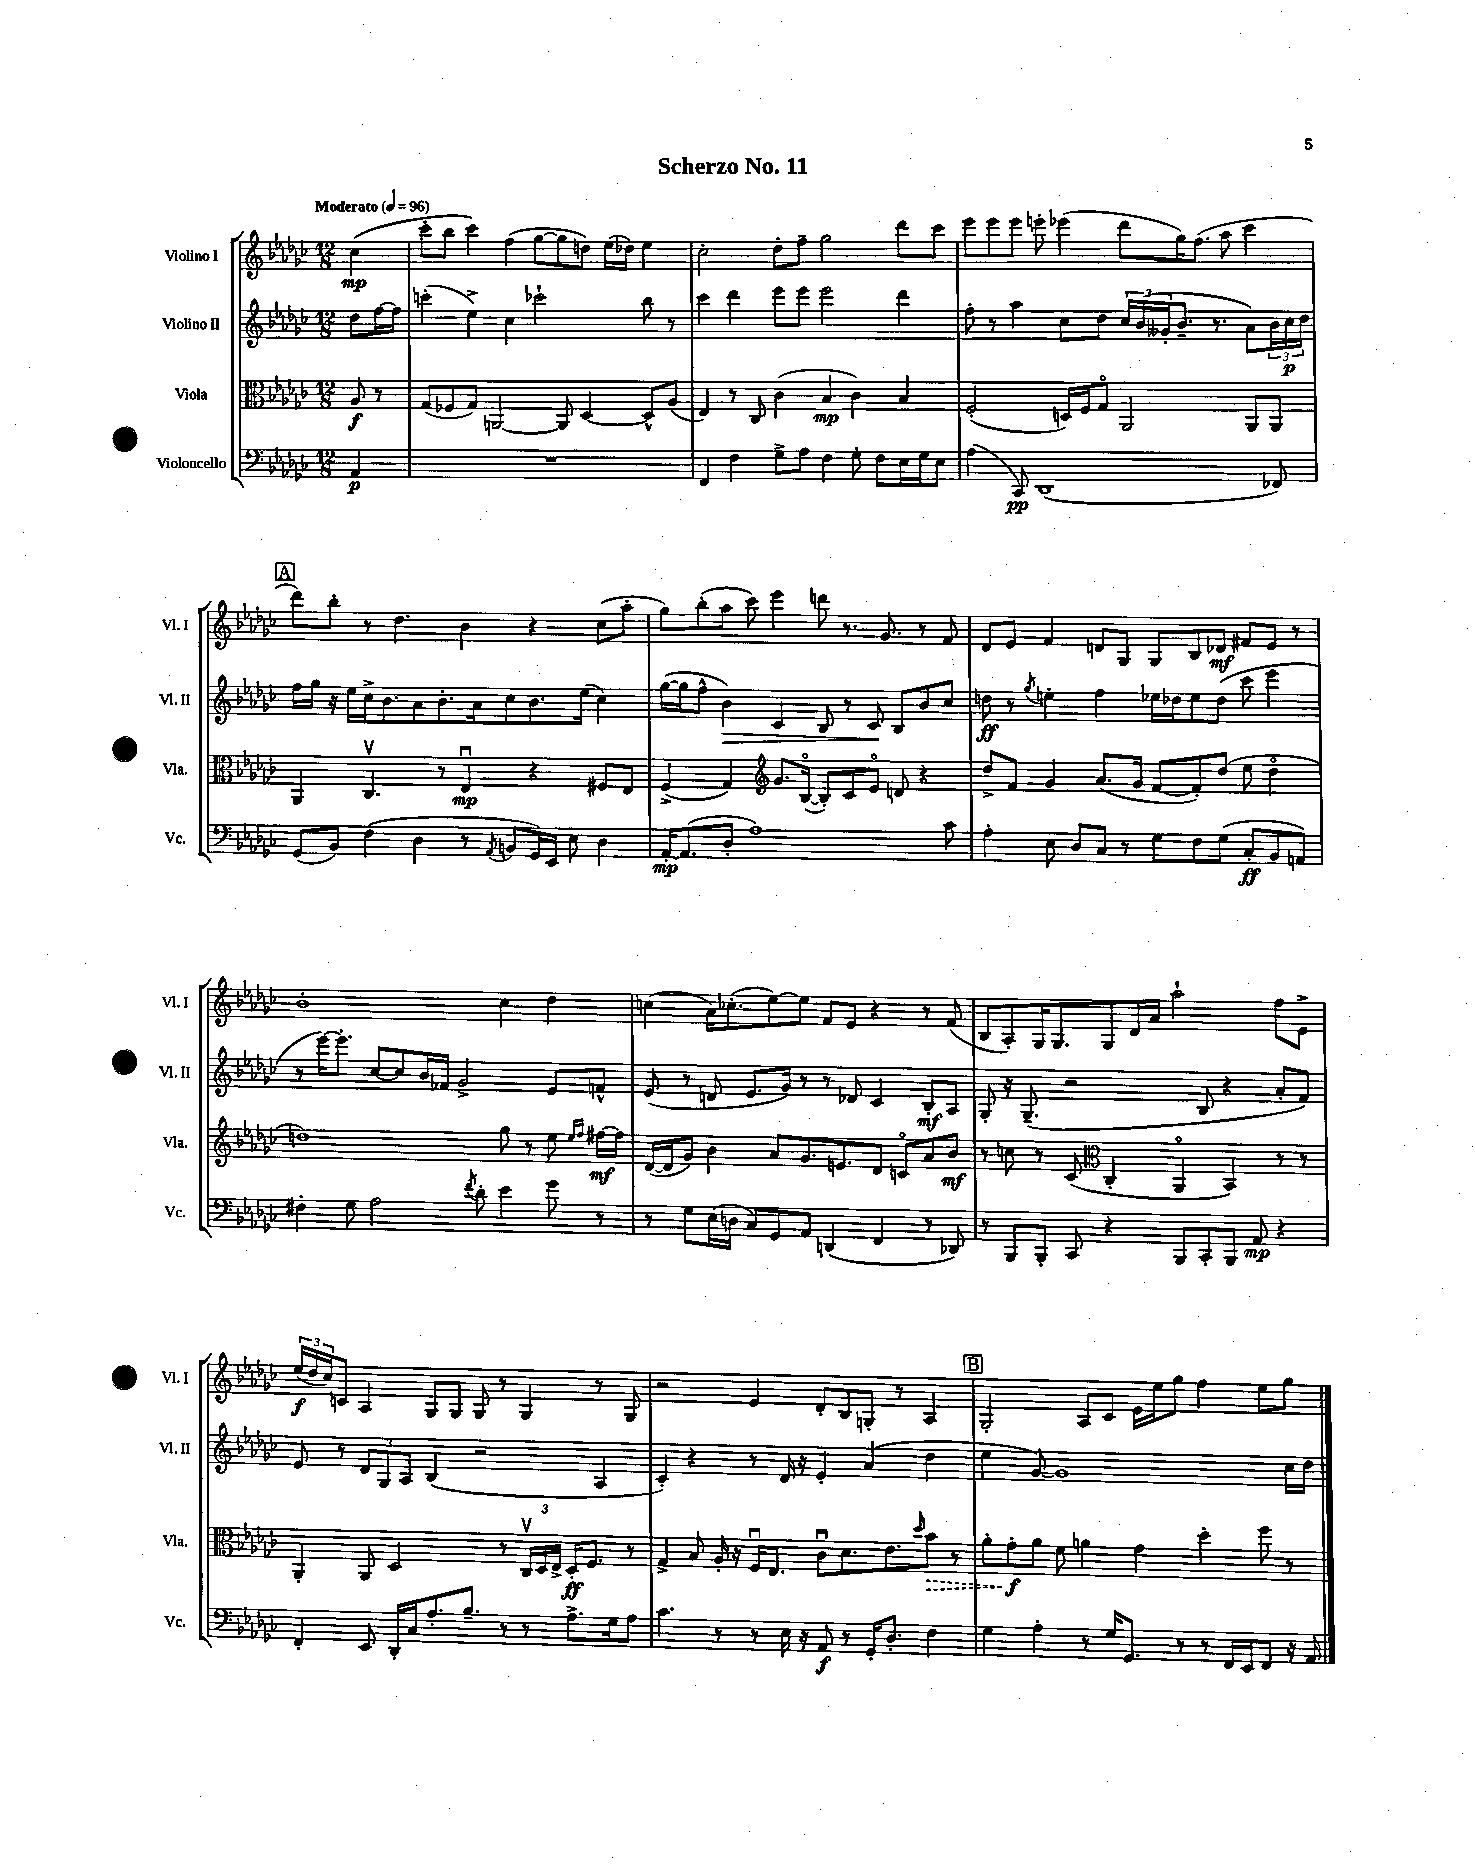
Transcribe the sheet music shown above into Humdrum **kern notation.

**kern	**kern	**kern	**kern
*staff4	*staff3	*staff2	*staff1
*clefF4	*clefC3	*clefG2	*clefG2
*k[b-e-a-d-g-c-]	*k[b-e-a-d-g-c-]	*k[b-e-a-d-g-c-]	*k[b-e-a-d-g-c-]
*M12/8	*M12/8	*M12/8	*M12/8
*MM96	*MM96	*MM96	*MM96
4AA-	8A-	8dd-	(4cc-
.	8r	[16ff	.
.	.	16ff]	.
=	=	=	=
1.r	(8G-	(4ccc'	8ccc-'
.	8F-	.	8bb-
.	8G-)	4ee-^)	4ccc-)
.	[2AA	.	.
.	.	4cc-	(4ff
.	.	2ccc-`	[8gg-
.	8AA]	.	8gg-]
.	[4D-	.	8dd)
.	.	.	(16ee-
.	.	.	16dd-)
.	8D-^^]	8bb-	4ee-
.	(8A-	8r	.
=	=	=	=
4FF	4E-)	4ccc-	2cc-'
4F	8r	4ddd-	.
.	8C-	.	.
8G-^	(4c-	8eee-	8dd-'
8A-	.	8eee-	8ff~
4F	4B-	2eee-	2gg-
8G-'	4c-)	.	.
8F	.	.	.
16E-	4B-	4ddd-	8ddd-
16G-	.	.	.
8E-	.	.	8ccc-
=	=	=	=
(4A-	(2F'	8ff'	8eee-
.	.	8r	8eee-
8CC-)	.	4aa-	8eee-
(1DD-	.	.	8eee'
.	16D)	8cc-	(4eee-
.	16F	.	.
.	8G-o	8dd-	.
.	2AA-	24cc-	8ddd-
.	.	(24b-	.
.	.	24g--'	.
.	.	8.b-~	16gg-)
.	.	.	(8.ff
.	.	8.r	.
.	.	.	8aa-
.	8AA-	8a-)	4ccc-
8FF-)	8AA-	24b-	.
.	.	24cc-	.
.	.	24dd-	.
=	=	=	=
(8GG-	4AA-	16ff	8ddd-)
.	.	16gg-	.
8BB-)	.	16r	8bb-'
.	.	16ee-	.
(4F	4.C-v	16cc-^	8r
.	.	8.b-	.
.	.	.	4.dd-
4D-	.	8a-	.
.	8r	8.b-'	.
8r	4E-u	.	4b-
.	.	16a-	.
8qAA-	.	.	.
8BB	.	8cc-	.
16GG-)	4r	8.b-	4r
16EE-	.	.	.
8E-	.	.	.
.	.	(16ee-	.
4D-	8F#	4cc-)	(8cc-
.	8E-	.	8aa-'
=	=	=	=
[16AA-'	(4F^	([16gg-	8gg-)
(8.AA-]	.	16gg-]	.
.	.	8ff^^	(8bb-'
8D-'	4G-)	4b-)	8aa-
1A-)	.	.	8ccc-)
*	*clefG2	*	*
.	8.g-	4c-	4eee-
.	([16B-o	.	.
.	8B-'])	8B-	8ddd
.	8c-	8r	8.r
.	8e-o	8c-	.
.	.	.	8.g-
.	8d	8B-	.
.	4r	8b-	8r
8c-	.	8cc-	8f
=	=	=	=
4A-'	8dd-^	8dd	8d-
.	8f	8r	8e-
.	.	8qgg-	.
8E-	4g-	4ee'	4f
8D-	.	.	.
8C-	(8.a-	4ff	8d
8r	.	.	8G-
.	16g-	.	.
8G-	[8f	16ee-	8G-
.	.	16dd-	.
8F	8f'])	8ee-	8B-
(8G-	(8dd-	(8dd-	8d-
8C-'	8ee-	8ccc-	8f#
8BB-	4dd-o	4eee-	8e-
8AA)	.	.	8r
=	=	=	=
4F#'	1dd)	8r	1b-'
.	.	[16eee-)	.
.	.	8.eee-']	.
8G-	.	.	.
2A-	.	[8cc-	.
.	.	8cc-]	.
.	.	16b-	.
.	.	16f-	.
.	.	2g-^	.
8qf	.	.	.
8d-'	.	.	.
4e-	8gg-	.	4cc-
.	8r	.	.
8g-	8ee-	8e-	4dd-
.	16qqee-	.	.
.	16qqff	.	.
8r	[16ff#	8f^^	.
.	16ff#]	.	.
=	=	=	=
8r	([16d-	(8e-	(4cc
.	16d-]	.	.
8G-	8g-)	8r	.
(16E-	4b-	8d	16a-)
16D	.	.	(8.cc-'
8C-)	.	8.e-	.
8GG-	8a-	.	[8ee-)
.	.	16g-)	.
8AA-	8.g-	8r	8ee-]
(4DD	.	8r	8f
.	8.e	.	.
.	.	8d-	8e-
4FF	8d-	4c-	4r
.	8co	.	.
8r	8a-	8B-'	8r
8DD-)	8b-	8A-	(8f
=	=	=	=
8r	8r	8G-'	8B-
8BBB-	8cc	16r	8A-')
.	.	(8.G-~	.
8BBB-'	8r	.	16G-
.	.	.	8.G-
8CC-	(8c-	2r	.
*	*clefC3	*	*
4r	4C-'	.	8G-
.	.	.	16d-
.	.	.	16a-
8BBB-	4AA-o	.	2aa-`
8CC-'	.	8B-	.
8BBB-	4BB-)	4r	.
8AA-	.	.	.
4r	8r	8a-'	8ff
.	8r	8f)	8e-^
=	=	=	=
4FF'	4AA-'	8e-	(24ee-
.	.	.	24dd-
.	.	.	24cc-)
.	.	8r	8c
8EE-	8AA-	12d-	4A-
.	.	12G-	.
16DD-'	2D-	.	.
.	.	12A-	.
16C-	.	.	.
8.A-'	.	(4B-	8G-
.	.	.	8G-
8.B-~	.	.	.
.	.	2r	8G-
8r	8r	.	8r
8r	24C-v	.	4G-
.	24D-	.	.
.	24E-^	.	.
8.A-^	16D-'	.	.
.	8.F	.	.
.	.	4A-	8r
16G-	.	.	.
8A-	8r	.	8G-
=	=	=	=
4.c-	4G-^	4c-')	2r
.	8B-	4r	.
8r	16A-'	.	.
.	16r	.	.
8r	16Fu	8r	4e-
.	8.E-	.	.
16E-	.	16d-	.
16r	.	16r	.
8AA-	8c-u	4e-'	8d-'
8r	8.d-	.	8B-
16GG-'	.	(4a-	8G'
8.D-'	8.e-	.	.
.	.	.	8r
.	16qqdd-	.	.
4F	8b-	4dd-	4A-
.	8r	.	.
=	=	=	=
4G-	8a-'	4ee-	2G-'
.	8g-'	.	.
4A-'	8a-	[8g-)	.
.	8f	1g-]	.
8r	4a	.	8A-
16G-	.	.	8c-
8.GG-	.	.	.
.	4g-	.	16e-
.	.	.	16ee-
8r	.	.	8gg-
8r	4dd-'	.	4ff
16FF	.	.	.
16EE-	.	.	.
8FF	8ff	.	8ee-
16r	8r	16cc-	8gg-
16AA-	.	16dd-	.
==	==	==	==
*-	*-	*-	*-
